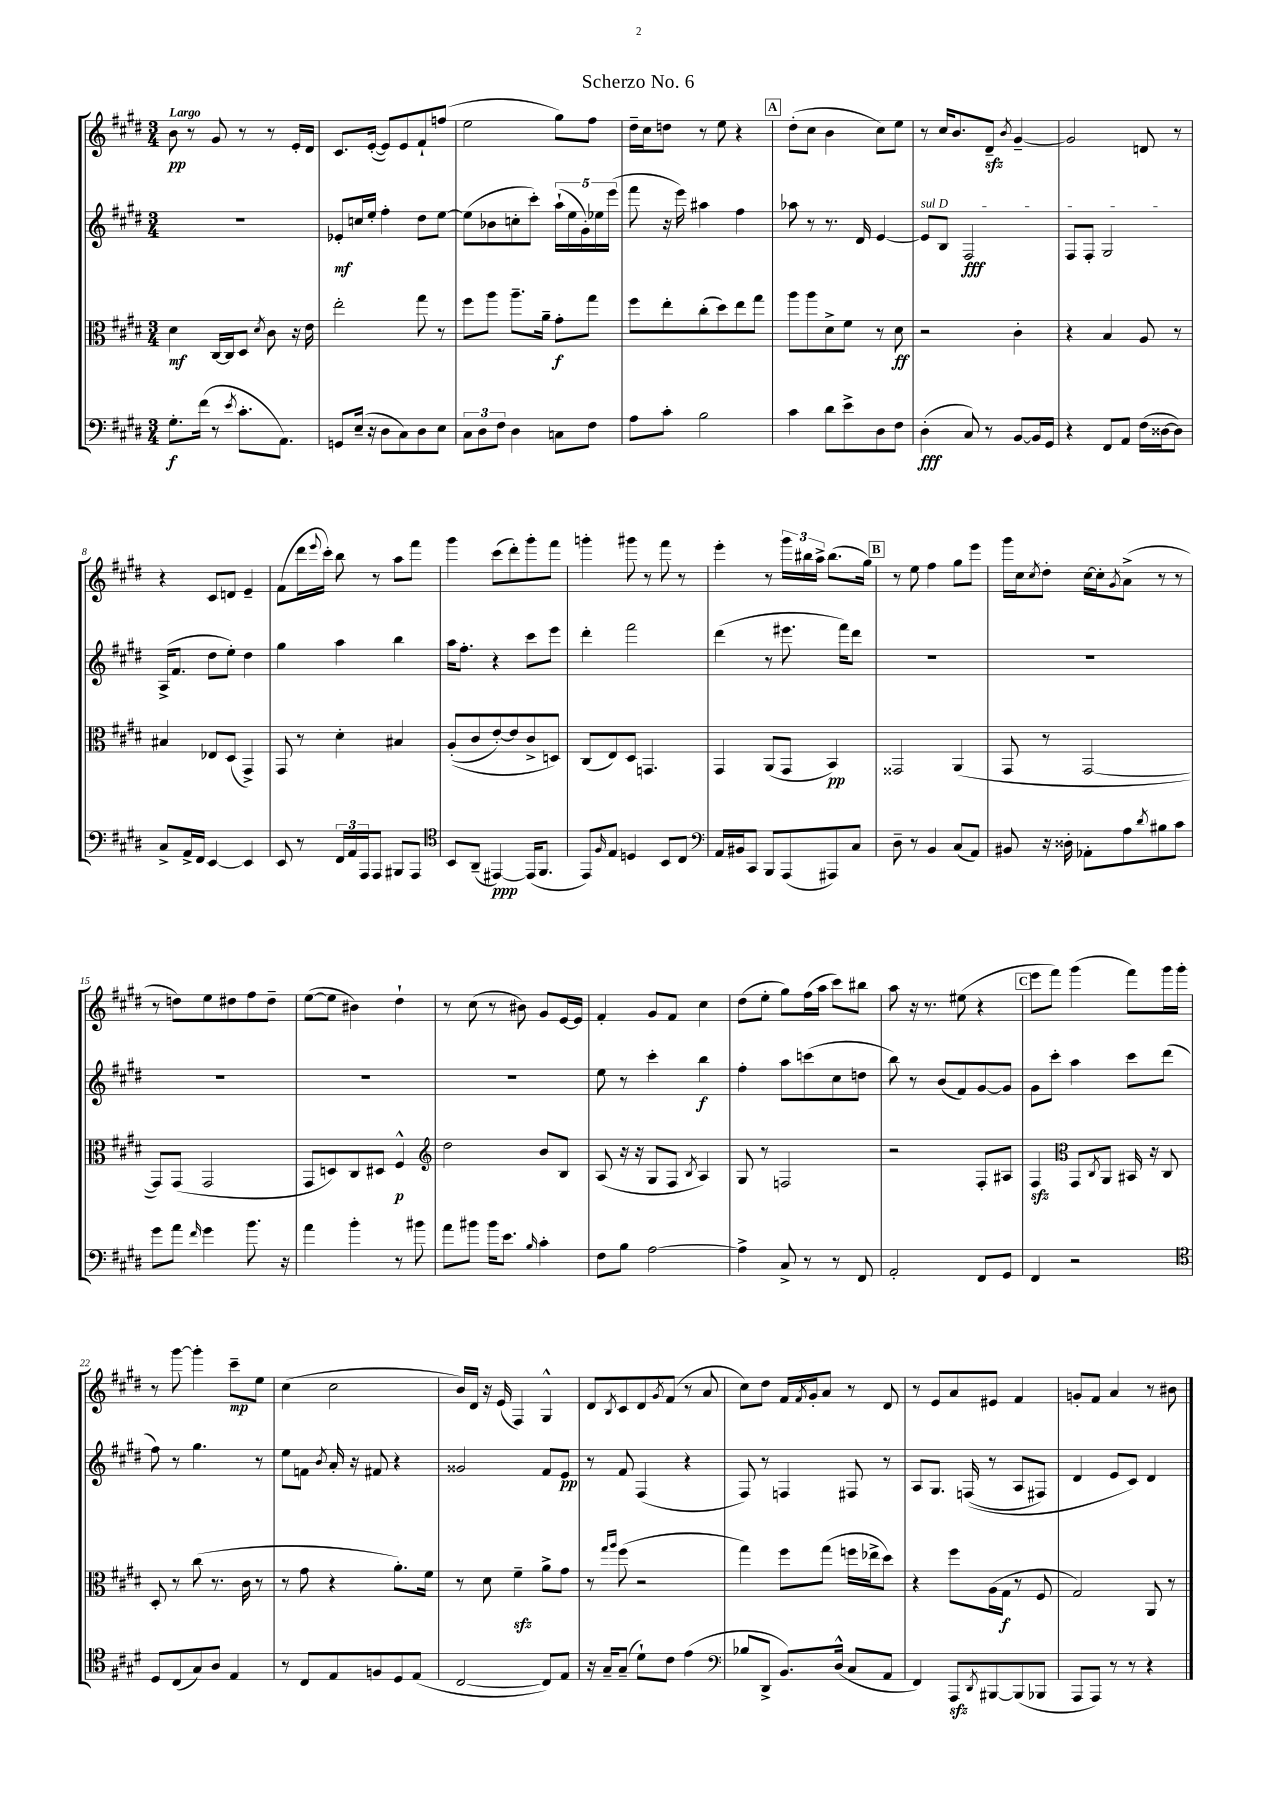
\header { title = "Scherzo No. 6" }
<<
\new StaffGroup <<
\new Staff = "s0" {
    \clef treble \key e \major \numericTimeSignature \time 3/4 \tempo "Largo"
    b'8\pp r8 gis'8 r8 r8 e'16-. dis'16 |
    cis'8. e'16~-.( e'8) e'8 fis'8-! f''8( |
    e''2 gis''8) fis''8 |
    dis''16-- cis''16 d''8 r8 e''8 r4 |
    \mark \markup { \box "A" } dis''8-.( cis''8 b'4 cis''8) e''8 |
    r8 cis''16 b'8. dis'8--\sfz \acciaccatura { b'8 } gis'4~-- |
    gis'2 d'8 r8 |
    r4 cis'8 d'8 e'4-- |
    fis'8( dis'''16 \appoggiatura { e'''8 } cis'''16-.) b''8 r8 a''8 fis'''8 |
    gis'''4 cis'''8( dis'''8-.) gis'''8-. fis'''8 |
    g'''4-. gis'''8 r8 fis'''8 r8 |
    e'''4-. r8 \tuplet 3/2 { gis'''16 bis''16 a''16-> } bis''8.( gis''16) |
    \mark \markup { \box "B" } r8 e''8 fis''4 gis''8 e'''8 |
    gis'''16 cis''16 \acciaccatura { cis''8 } dis''8-. cis''16~ cis''16-. \acciaccatura { gis'8 } a'8->( r8 r8 |
    r8 d''8) e''8 dis''8 fis''8 dis''8-- |
    e''8~( e''8 bis'4) dis''4-! |
    r8 cis''8( r8 bis'8) gis'8 e'16~ e'16 |
    fis'4-. gis'8 fis'8 cis''4 |
    dis''8( e''8-. gis''8) fis''16( a''16 cis'''8) bis''8 |
    a''8 r16 r8. eis''8( r4 |
    \mark \markup { \box "C" } e'''8 fis'''8) gis'''4( fis'''8) gis'''16 gis'''16-. |
    r8 gis'''8~ gis'''4-. cis'''8--\mp e''8 |
    cis''4( cis''2 |
    b'16) dis'16 r16 e'16( fis4) gis4-^ |
    dis'8 \acciaccatura { b8 } cis'8 dis'8 \acciaccatura { gis'8 } fis'8( r8 a'8 |
    cis''8) dis''8 fis'16 \acciaccatura { fis'8 } gis'16-. a'8 r8 dis'8 |
    r8 e'8 a'8 eis'8 fis'4 |
    g'8-. fis'8 a'4 r8 bis'8 \bar "|." |
}
\new Staff = "s1" {
    \clef treble \key e \major \numericTimeSignature \time 3/4
    R2. |
    ees'8-.\mf c''16 e''16-. fis''4-. dis''8 e''8~ |
    e''8( bes'8 c''8-. cis'''8-.) \tuplet 5/4 { a''16-!( e''16 gis'16-.) ees''16 e'''16( } |
    fis'''8 r16 e'''16) ais''4 fis''4 |
    \mark \markup { \box "A" } aes''8 r8 r8. dis'16 e'4~ |
    \once \override TextSpanner.bound-details.left.text = \markup { \italic "sul D" } e'8\startTextSpan b8 fis2\fff |
    fis8 fis8-. gis2\stopTextSpan |
    a16->( fis'8. dis''8 e''8-.) dis''4 |
    gis''4 a''4 b''4 |
    a''16 fis''8.-. r4 cis'''8 e'''8 |
    dis'''4-. fis'''2 |
    dis'''4( r8 eis'''8. fis'''16) dis'''8 |
    \mark \markup { \box "B" } R2. |
    R2. |
    R2. |
    R2. |
    R2. |
    e''8 r8 cis'''4-. b''4\f |
    fis''4-. a''8 c'''8( cis''8 d''8 |
    b''8) r8 b'8( fis'8) gis'8~ gis'8 |
    \mark \markup { \box "C" } gis'8 cis'''8-. a''4 cis'''8 dis'''8( |
    fis''8) r8 gis''4. r8 |
    e''8 f'8 \acciaccatura { b'8 } a'16-. r16 fis'8 r4 |
    gisis'2 fis'8 e'8\pp |
    r8 fis'8 fis4( r4 |
    fis8) r8 f4 fis8 r8 |
    a8 gis8. f16(\( r8 a8 fis8) |
    dis'4 e'8 cis'8\) dis'4 \bar "|." |
}
\new Staff = "s2" {
    \clef alto \key e \major \numericTimeSignature \time 3/4
    dis'4\mf cis16~ cis16 dis8 \acciaccatura { dis'8 } cis'8 r16 e'16 |
    e''2-. gis''8 r8 |
    fis''8 a''8 a''8.-- a'16-- gis'8-.\f gis''8 |
    fis''8 e''8-. cis''8-.( dis''8) e''8 gis''8 |
    \mark \markup { \box "A" } a''8 a''8 dis'8-> fis'8 r8 dis'8\ff |
    r2 cis'4-. |
    r4 b4 a8 r8 |
    bis4 ees8 dis8( gis,4->) |
    gis,8 r8 dis'4-. bis4 |
    a8-.(\( cis'8 e'8~-.) e'8 cis'8-> d8\) |
    cis8( e8) dis8 g,4. |
    gis,4 a,8( gis,8 b,4\pp) |
    \mark \markup { \box "B" } gisis,2 a,4( |
    gis,8 r8 gis,2~ |
    gis,8) gis,8( gis,2 |
    gis,8 d8) cis8 dis8 fis4-^\p |
    \clef treble dis''2 b'8 b8 |
    a8( r16 r16 gis8 fis8 \acciaccatura { b8 } a4) |
    gis8 r8 f2 |
    r2 fis8-. ais8 |
    \mark \markup { \box "C" } fis4\sfz \clef alto gis,8 \acciaccatura { cis8 } a,8 bis,16 r16 cis8 |
    dis8-. r8 cis''8( r8. cis'16 r8 |
    r8 gis'8 r4 a'8.-.) fis'16 |
    r8 dis'8 fis'4--\sfz a'8-> gis'8 |
    r8 \grace { gis''16 a''16 } fis''8( r2 |
    gis''4) fis''8 gis''8( f''16 ees''16-> dis''8) |
    r4 fis''8 a16( gis16\f r8 fis8 |
    gis2) a,8 r8 \bar "|." |
}
\new Staff = "s3" {
    \clef bass \key e \major \numericTimeSignature \time 3/4
    gis8.-.\f fis'16( r8 \acciaccatura { e'8 } cis'8.-. a,8.) |
    g,8 e16--( r16 dis8 cis8) dis8 e8 |
    \tuplet 3/2 { cis8 dis8 fis8 } dis4 c8 fis8 |
    a8 cis'8-. b2 |
    \mark \markup { \box "A" } cis'4 dis'8 e'8-> dis8 fis8 |
    dis4-.\fff( cis8) r8 b,8~ b,16 gis,16 |
    r4 fis,8 a,8 fis16( disis16~ disis8) |
    cis8-> a,16-> fis,16 e,4~ e,4 |
    e,8 r8 \tuplet 3/2 { fis,16 a,16 a,,16 } a,,8 bis,,8 a,,8 |
    \clef tenor b,8 a,8--( eis,4~\ppp) eis,16( fis,8. |
    e,8) \grace { fis16 } e8 d4 b,8 cis8 |
    \clef bass a,16 bis,16 cis,8 b,,8 a,,8( ais,,8) cis8 |
    \mark \markup { \box "B" } dis8-- r8 b,4 cis8( a,8) |
    bis,8 r16 disis16-. aes,8-. a8 \acciaccatura { dis'8 } bis8 cis'8 |
    gis'8 a'8 \grace { fis'16 } gis'4 b'8. r16 |
    a'4 b'4-. r8 bis'8 |
    a'8 bis'8 bis'16 e'8. \grace { b16 } cis'4-. |
    fis8 b8 a2~ |
    a4-> cis8-> r8 r8 fis,8 |
    a,2-. fis,8 gis,8 |
    \mark \markup { \box "C" } fis,4 r2 |
    \clef tenor dis8 cis8( gis8) a8 e4 |
    r8 cis8 e8 f8 dis8 e8( |
    cis2~ cis8) e8 |
    r16 gis16-- gis8--( dis'8-!) cis'8 e'4( |
    \clef bass bes8 dis,8-> b,8.) dis16-^( cis8 a,8 |
    fis,4) a,,8\sfz \acciaccatura { dis,8 } bis,,8~ bis,,8( bes,,8 |
    a,,8 a,,8) r8 r8 r4 \bar "|." |
}
>>
>>
